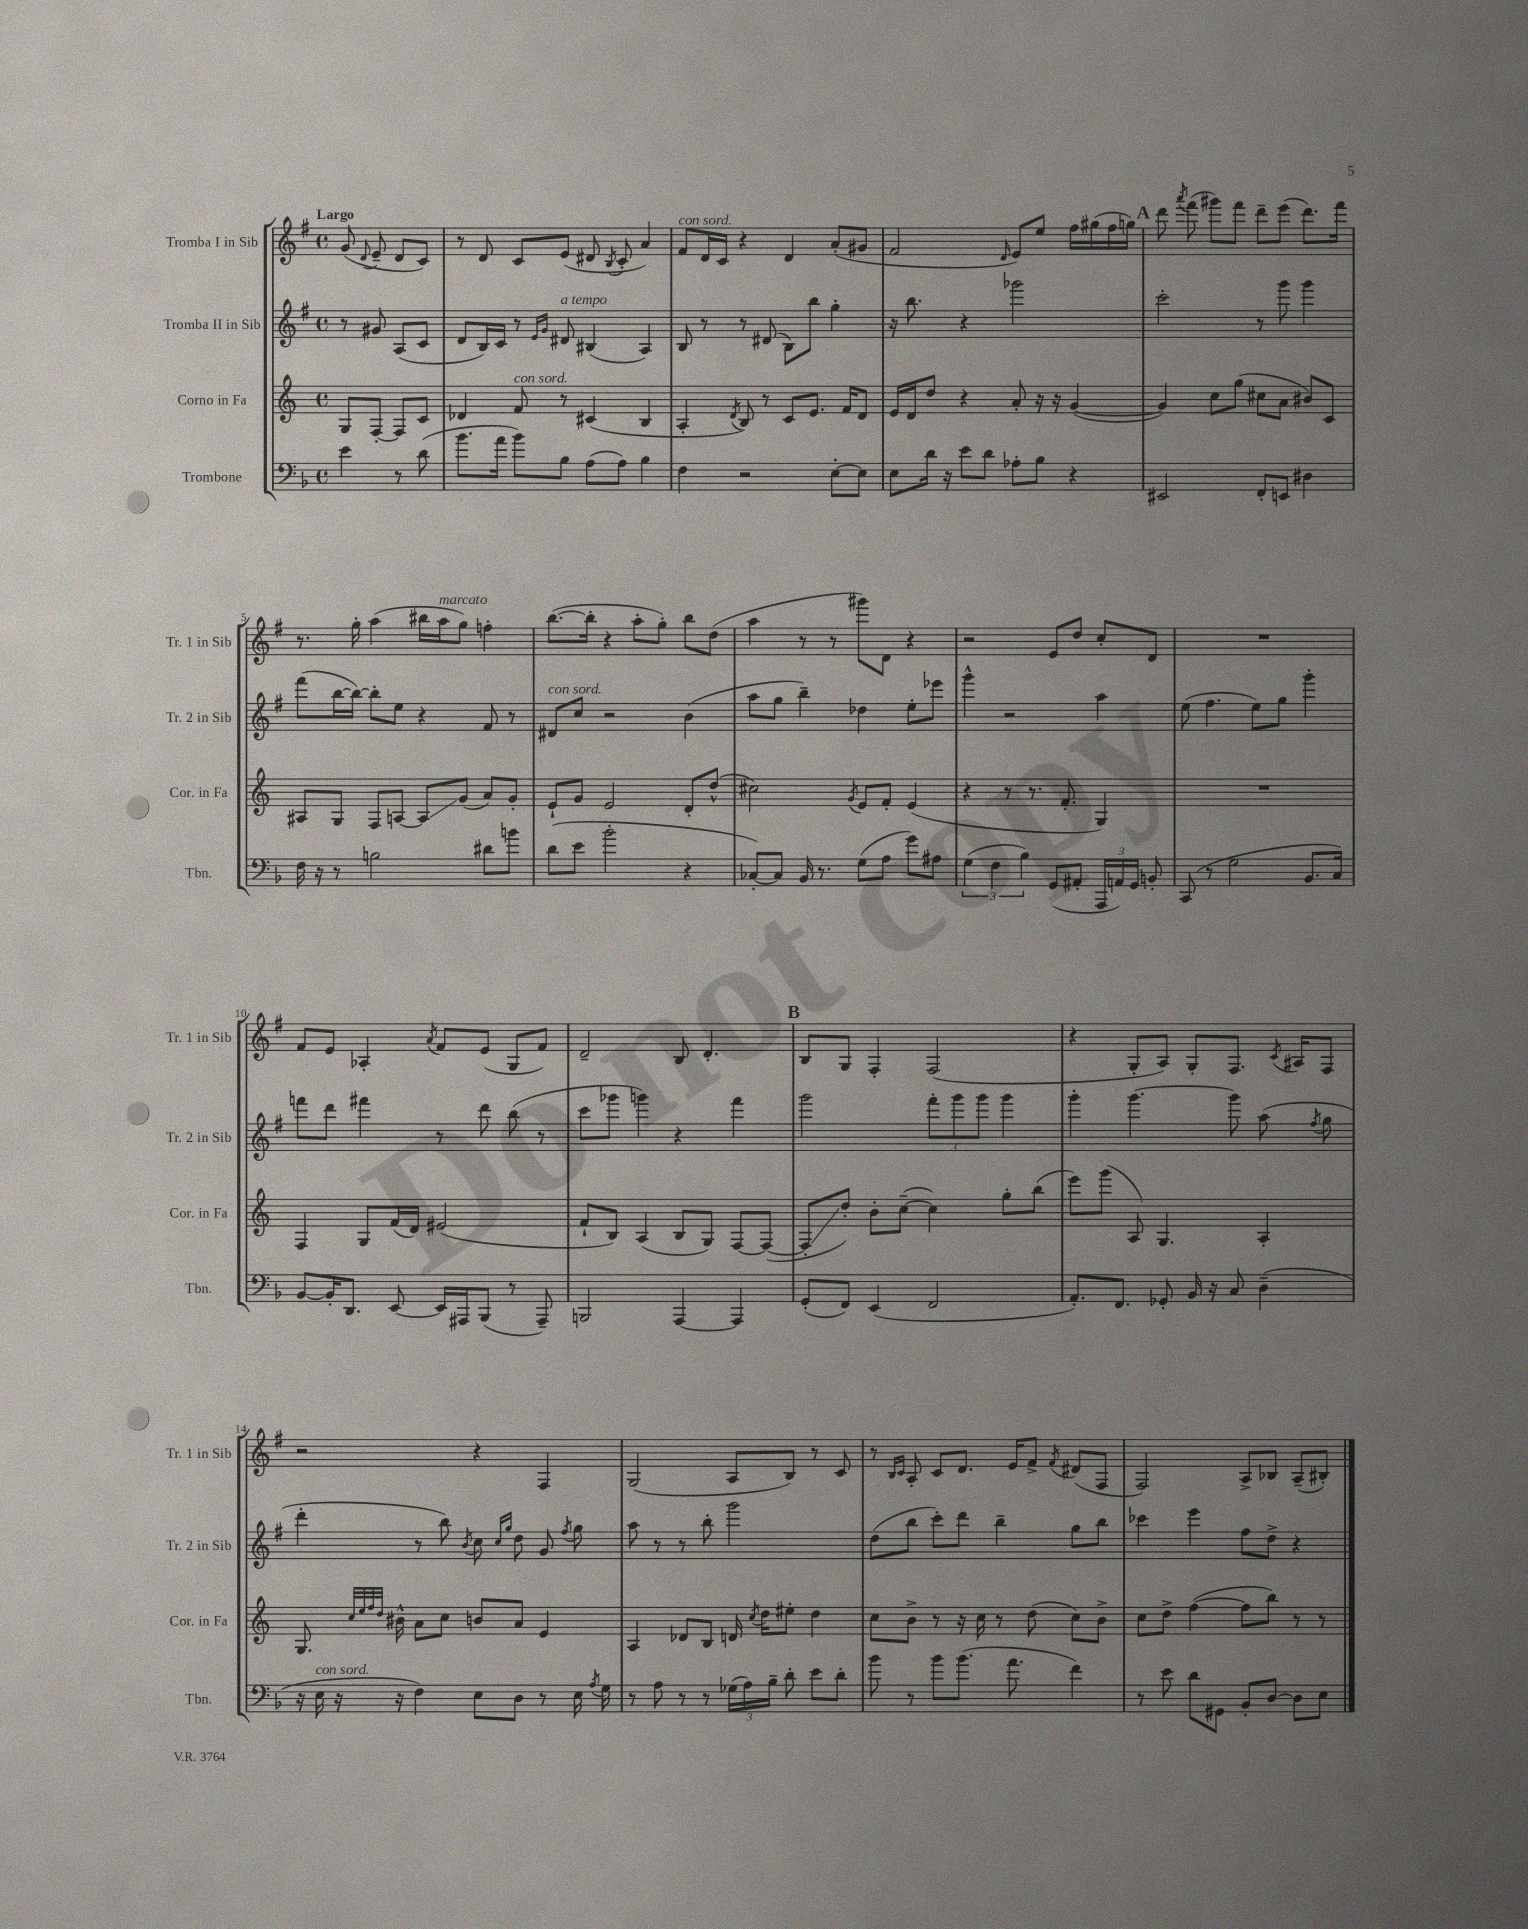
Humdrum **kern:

**kern	**kern	**kern	**kern
*staff4	*staff3	*staff2	*staff1
*clefF4	*clefG2	*clefG2	*clefG2
*k[b-]	*k[]	*k[f#]	*k[f#]
*M4/4	*M4/4	*M4/4	*M4/4
*met(c)	*met(c)	*met(c)	*met(c)
4e	8G	8r	(8g
.	.	.	8qqd
.	[8F'	8g#	8e~
8r	8F]	(8A	8d
(8d	8c	8c	8c)
=	=	=	=
8.b-	4d-	8d	8r
.	.	16B)	8d
16a	.	16c	.
8b-)	8f	8r	8c
.	.	16qqe	.
.	.	16qqg	.
8B-	8r	8d#	(8e
(8A	(4c#	(4B#	8d#
.	.	.	8qB
8A)	.	.	8c'
4B-	4B	4A)	4a)
=	=	=	=
4F	4A'	8B	8f#
.	.	8r	16d
.	.	.	16c
.	8qd	.	.
2r	8B)	8r	4r
.	8r	(8d#	.
.	8c	8B)	4d
.	8.e	8bb	.
[8E'	.	4gg'	(8a'
.	16f	.	.
8E]	8d	.	8g#
=	=	=	=
8E	16e	16r	2f#
.	16d	8.bb	.
16d	8dd	.	.
16r	.	.	.
8e	4r	4r	.
8d	.	.	.
.	.	.	16qqd
8A-'	8a'	2ggg-	8e)
8B-	16r	.	8ee
.	16r	.	.
4r	([4g	.	16ff#
.	.	.	(16gg#
.	.	.	16ff#
.	.	.	16gg)
=	=	=	=
2EE#	4g])	2ccc'	8ddd
.	.	.	8qaaa
.	.	.	(8fff#
.	8cc	.	8ggg#)
.	(8gg	.	8fff#
8FF'	8cc#	8r	8ddd~
8EE	8a	8ggg	(8eee
4D#	8b#)	4ggg	8.ddd)
.	8c	.	.
.	.	.	16fff#
=	=	=	=
16F	8A#	(8fff#	8.r
16r	.	.	.
8r	8G	[16bb	.
.	.	16bb_)	16gg'
2B	8F	8bb']	(4aa
.	[8A	8ee	.
.	8A]	4r	16bb#
.	.	.	16aa
.	(8g	.	8gg)
8d#	8a)	8f#	4ff'
8b	8g'	8r	.
=	=	=	=
(8d	8e`	8d#	([8.bb
8e	8g	8cc	.
.	.	.	16bb']
2b-'	2e	2r	4r
.	.	.	8aa'
.	.	.	8gg')
4r	8d'	(4b	8bb
.	(8dd^^	.	(8dd
=	=	=	=
[8C-')	2cc#)	8aa	4aa
8C-]	.	8gg	.
16BB-	.	4bb~)	8r
8.r	.	.	.
.	.	.	8r
.	8qg	.	.
(8G	8e	4dd-	8ggg#)
8A	8f'	.	8d
8g)	(4e	8ee'	4r
8A#	.	8eee-	.
=	=	=	=
(6G	4r	4ggg^^	2r
6F	.	.	.
.	8r	2r	.
6B-)	.	.	.
.	8.r	.	.
(8GG	.	.	8e
.	8.f'	.	.
8AA#'	.	.	8dd
24AAA	4G)	4aa	8cc'
24AA)	.	.	.
24GG	.	.	.
8BB'	.	.	8d
=	=	=	=
(8CC	1r	(8ee	1r
8r	.	4.ff#	.
2G	.	.	.
.	.	8ee)	.
.	.	8gg	.
8.BB-	.	4ggg'	.
16C)	.	.	.
=	=	=	=
[8BB-	4F	8fff	8f#
16BB-']	.	8ddd	8e
8.DD	.	.	.
.	8G	4fff#	4A-'
[8EE	(16f	.	.
.	16d)	.	.
.	.	.	8qa
16EE]	(2e#	8r	8f#
16AAA#	.	.	.
(8BBB-	.	8ddd	(8e
8r	.	(8bb	8G
8AAA#~)	.	8r	8f#)
=	=	=	=
2BBB	8f`	8ccc	2d~
.	8B)	8ggg-	.
.	(4A	4ggg)	.
[4AAA	8B	4r	8B
.	8G)	.	4.d'
4AAA]	[8F	4fff#	.
.	(8F_	.	.
=	=	=	=
(8GG'	8F']	2ggg	8B
8FF)	8dd')	.	8G
(4EE	8b'	.	4F#'
.	([8cc~	.	.
2FF	4cc])	12fff#'	(2F#
.	.	12ggg	.
.	.	12ggg	.
.	8gg'	4ggg	.
.	(8bb	.	.
=	=	=	=
8.AA')	8eee)	4ggg'	4r
.	(8ggg	.	.
8.FF	.	.	.
.	8A)	[4.ggg	8G'
8GG-'	4.G	.	8A)
16BB-	.	.	8G'
16r	.	.	.
8C	.	8ggg]	8.F#
(4D~	4A'	(8aa	.
.	.	.	8qc
.	.	.	16A#
.	.	8qff#	.
.	.	8gg	8F#
=	=	=	=
16r	8.G	4ddd'	2r
16E	.	.	.
16r	.	.	.
.	32qqcc	.	.
.	32qqee	.	.
.	32qqff	.	.
.	32qqdd	.	.
16r	16b#^^	.	.
4F)	8a	8r	.
.	8cc	8bb)	.
.	.	8qb	.
8E	8b	8cc	4r
.	.	16qqcc	.
.	.	16qqgg	.
8D	8a	8dd	.
8r	4e	8g	4F#
.	.	8qff#	.
16E	.	8gg	.
8qA	.	.	.
16G	.	.	.
=	=	=	=
8r	4A	8aa	(2G
8A	.	8r	.
8r	8d-	8r	.
8r	8B	8bb'	.
(24G-	16d	2ggg	8A
24A)	.	.	.
.	8qcc	.	.
.	16dd	.	.
24B-~	.	.	.
8d'	8ee#'	.	8B)
8e	4dd	.	8r
8d'	.	.	8c
=	=	=	=
8b-	8cc	(8dd	8r
.	.	.	16qqB
.	.	.	16qqc
8r	8b^	8bb	8A'
8b-	8r	8ccc')	8c
(8.b-	16r	8ddd	8.d
.	16cc	.	.
.	8r	4bb~	.
8.a	.	.	16e
.	(8dd	.	8f#^
.	.	.	8qf#
4f)	8cc)	8gg	(8d#
.	8b^	8bb	8F#
=	=	=	=
8r	8cc	4ccc-	2F#)
8e	8dd^	.	.
8d	([4ff	4eee	.
8GG#	.	.	.
8BB-'	8ff]	8ff#	8A^
[8D	8bb)	8dd^	8B-
8D]	8r	4r	(8A~
8E	8r	.	8B#')
==	==	==	==
*-	*-	*-	*-
